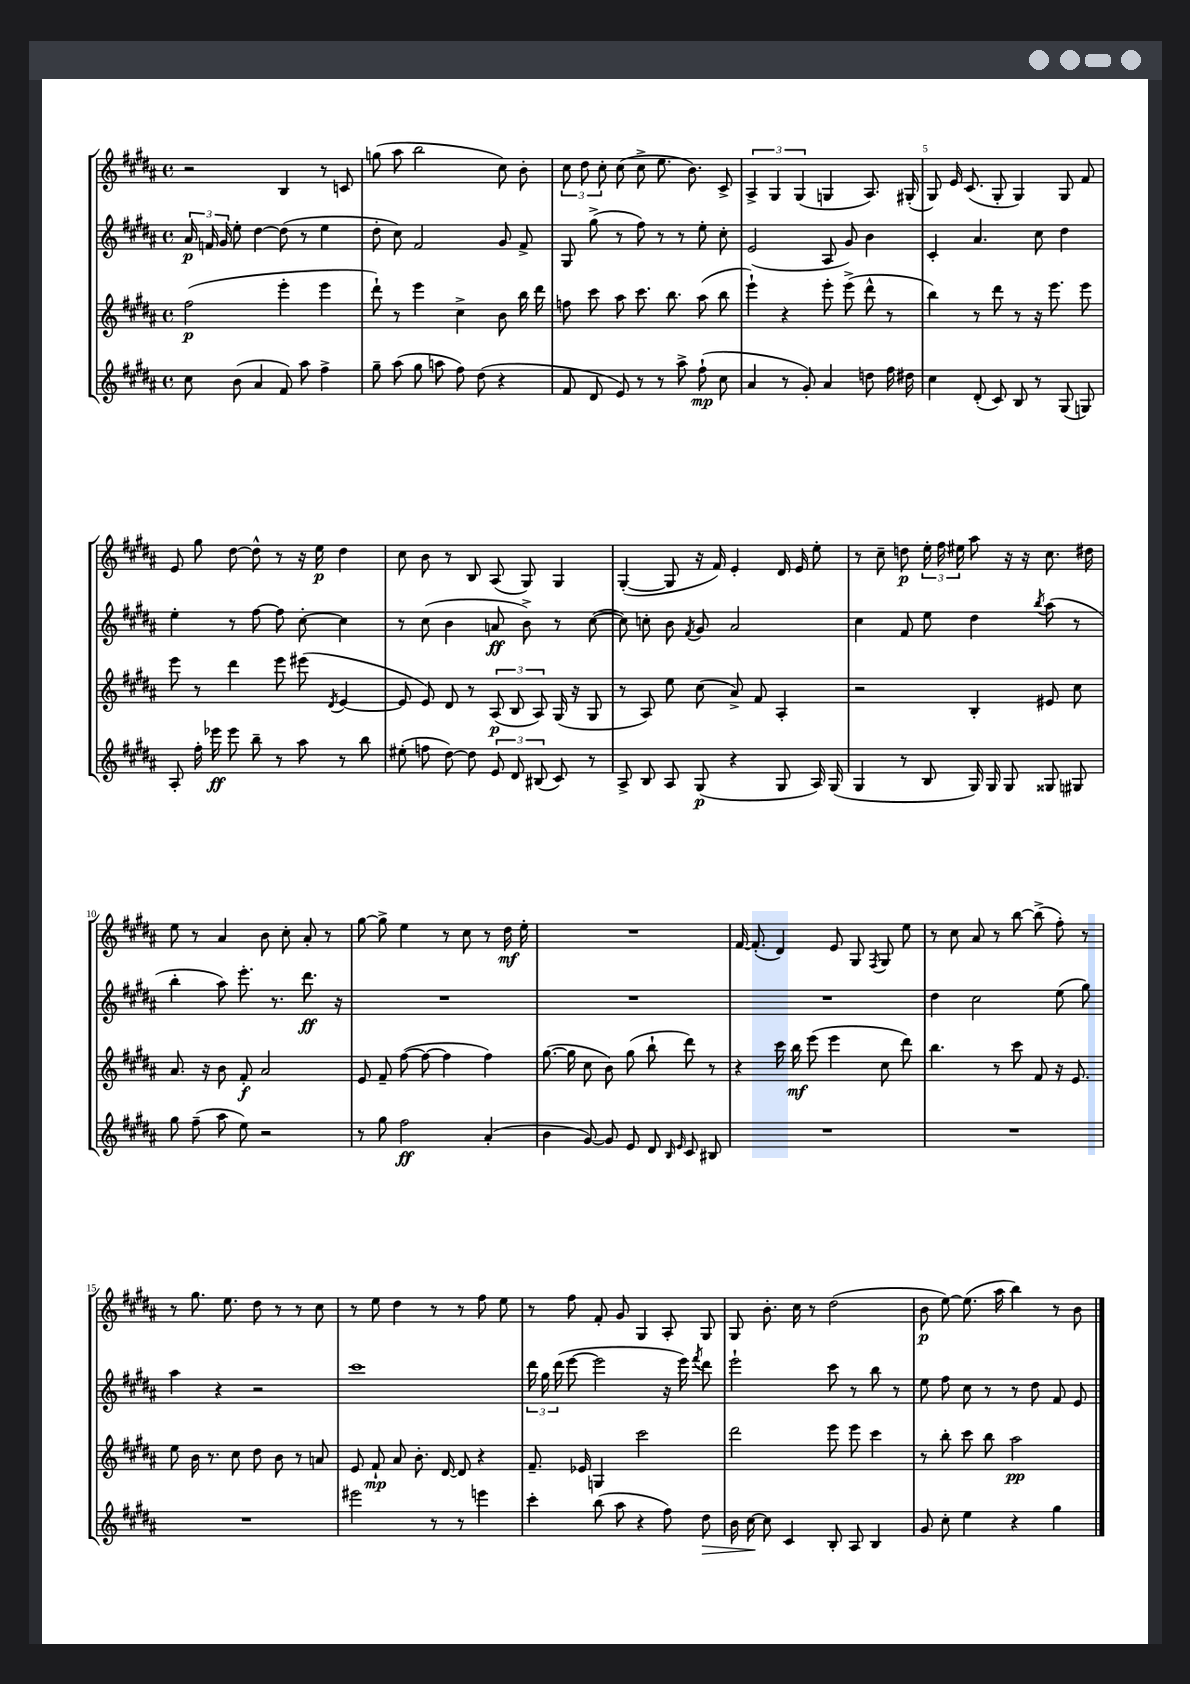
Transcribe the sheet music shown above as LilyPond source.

<<
\new StaffGroup <<
\new Staff = "s0" {
    \clef treble \key b \major \defaultTimeSignature \time 4/4
    \autoBeamOff r2 b4 r8 c'8 |
    g''8( ais''8 b''2 cis''8) b'8-. |
    \tuplet 3/2 { cis''8 dis''8 cis''8-. } cis''8( cis''8-> e''8. b'8.) cis'8-> |
    \tuplet 3/2 { ais4-> gis4 gis4( } g4 ais8.) gis16-.( |
    gis8) e'16 cis'8.( gis8-. gis4) gis8 fis'8 |
    e'8 gis''8 dis''8~ dis''8-^ r8 r16 e''16\p dis''4 |
    cis''8 b'8 r8 b8 ais8( gis8) gis4 |
    gis4~-.( gis8 r16 fis'16) e'4-. dis'16 e'16 e''8-. |
    r8 cis''8-- d''8\p \tuplet 3/2 { e''16-. fis''16 eis''16 } ais''8 r16 r16 cis''8. dis''16 |
    e''8 r8 ais'4 b'8 cis''8-. ais'8-. r8 |
    gis''8~ gis''8-> e''4 r8 cis''8 r8 dis''16\mf e''16-. |
    R1 |
    fis'16~ fis'8.-.( dis'4) e'8 gis8 \acciaccatura { fis8 } gis8 e''8 |
    r8 cis''8 ais'8 r8 b''8~ b''8->( fis''8-.) r8 |
    r8 gis''8. e''8. dis''8 r8 r8 cis''8 |
    r8 e''8 dis''4 r8 r8 fis''8 e''8 |
    r8 fis''8 fis'8-. gis'8 gis4 ais8-. gis8 |
    gis8 b'8.-. cis''16 r8 dis''2( |
    b'8\p e''8~) e''8.( ais''16 b''4) r8 b'8 \bar "|." |
}
\new Staff = "s1" {
    \clef treble \key b \major \defaultTimeSignature \time 4/4
    \autoBeamOff \tuplet 3/2 { ais'16\p f'16 gis'16 } e''8-. dis''4~ dis''8( r8 e''4 |
    dis''8-. cis''8) fis'2 gis'8 fis'8-> |
    gis8 gis''8->( r8 fis''8) r8 r8 e''8-. cis''8-. |
    e'2( ais8 gis'8) b'4 |
    cis'4-. ais'4. cis''8 dis''4 |
    e''4-. r8 fis''8~ fis''8 cis''8~-. cis''4 |
    r8 cis''8( b'4 a'8\ff b'8->) r8 cis''8~( |
    cis''8) c''8-. b'8 \acciaccatura { fis'8 } gis'8 ais'2 |
    cis''4 fis'8 e''8 dis''4 \acciaccatura { b''8 } ais''8( r8 |
    b''4-. ais''8) e'''8.-. r8. dis'''8.\ff r16 |
    R1 |
    R1 |
    R1 |
    dis''4 cis''2 e''8( gis''8) |
    ais''4 r4 r2 |
    cis'''1 |
    \tuplet 3/2 { dis'''16 gis''16 dis'''16( } e'''8~ e'''2 r16 e'''16) \acciaccatura { fis'''8 } dis'''8 |
    e'''2-! cis'''8 r8 b''8 r8 |
    e''8 fis''8 cis''8 r8 r8 dis''8 fis'8 e'8 \bar "|." |
}
\new Staff = "s2" {
    \clef treble \key b \major \defaultTimeSignature \time 4/4
    \autoBeamOff fis''2\p( e'''4-. e'''4 |
    dis'''8-!) r8 e'''4 cis''4-> b'8 b''16 dis'''16 |
    f''8 cis'''8 ais''8 cis'''8. b''8. ais''8( b''8 |
    e'''4-!) r4 e'''8-. e'''8->( dis'''8-^ r8 |
    b''4) r8 dis'''8 r8 r16 e'''8. e'''8 |
    e'''8 r8 dis'''4 e'''8 eis'''8( \acciaccatura { dis'8 } e'4~ |
    e'8 e'8) dis'8 r8 \tuplet 3/2 { ais8\p( b8 ais8) } gis16( r16 gis8 |
    r8 ais8) e''8 cis''8( ais'8->) fis'8 ais4-. |
    r2 b4-. eis'8 cis''8 |
    ais'8. r16 b'8 fis'8-.\f ais'2 |
    e'8 fis'8-- fis''8~( fis''8~ fis''4 fis''4) |
    gis''8.~( gis''16 cis''8 b'8) gis''8( b''8-! dis'''8) r8 |
    r4 cis'''16 b''16\mf e'''8( e'''4 cis''8 dis'''8) |
    b''4. r8 cis'''8 fis'8 r16 e'8. |
    e''8 b'16 r8. cis''8 dis''8 b'8 r8 a'8 |
    e'8 fis'8-!\mp ais'8 b'8.-. dis'16~ dis'8 r4 |
    fis'8.-- ees'16 g4 cis'''2 |
    dis'''2 e'''8 e'''8 cis'''4 |
    r8 b''8-. cis'''8 b''8 ais''2\pp \bar "|." |
}
\new Staff = "s3" {
    \clef treble \key b \major \defaultTimeSignature \time 4/4
    \autoBeamOff cis''8 b'8( ais'4 fis'8) ais''8 fis''4-> |
    gis''8-- ais''8( gis''8 a''8 fis''8) dis''8( r4 |
    fis'8 dis'8 e'8) r8 r8 ais''8-> fis''8-!\mp( cis''8 |
    ais'4 r8 gis'8-.) ais'4 d''8 fis''16 dis''16 |
    cis''4 dis'8-.( cis'8) b8 r8 gis8( g8) |
    ais8-. fis''16-. ees'''16\ff ees'''8 b''8-- r8 ais''8 r8 b''8 |
    eis''8-.( f''8 dis''8~) dis''8 \tuplet 3/2 { e'8 dis'8 bis8( } cis'8) r8 |
    ais8-> b8 ais8 gis8\p( r4 gis8 ais16) gis16( |
    gis4 r8 b8 gis16) gis16 gis8 gisis8 gis8 |
    gis''8 fis''8--( ais''8 e''8) r2 |
    r8 gis''8 fis''2\ff ais'4-.( |
    b'4 gis'8~) gis'8 e'8 dis'8 \grace { b16 e'16 } cis'8 bis8 |
    R1 |
    R1 |
    R1 |
    eis'''2 r8 r8 e'''4 |
    cis'''4-. b''8( ais''8 r4 fis''8) dis''8\> |
    b'16 cis''16~\! cis''8 cis'4 b8-. ais8 b4 |
    gis'8 cis''8-. e''4 r4 gis''4 \bar "|." |
}
>>
>>
\layout { \context { \Score \override BarNumber.break-visibility = ##(#f #t #t) barNumberVisibility = #(every-nth-bar-number-visible 5) } }
